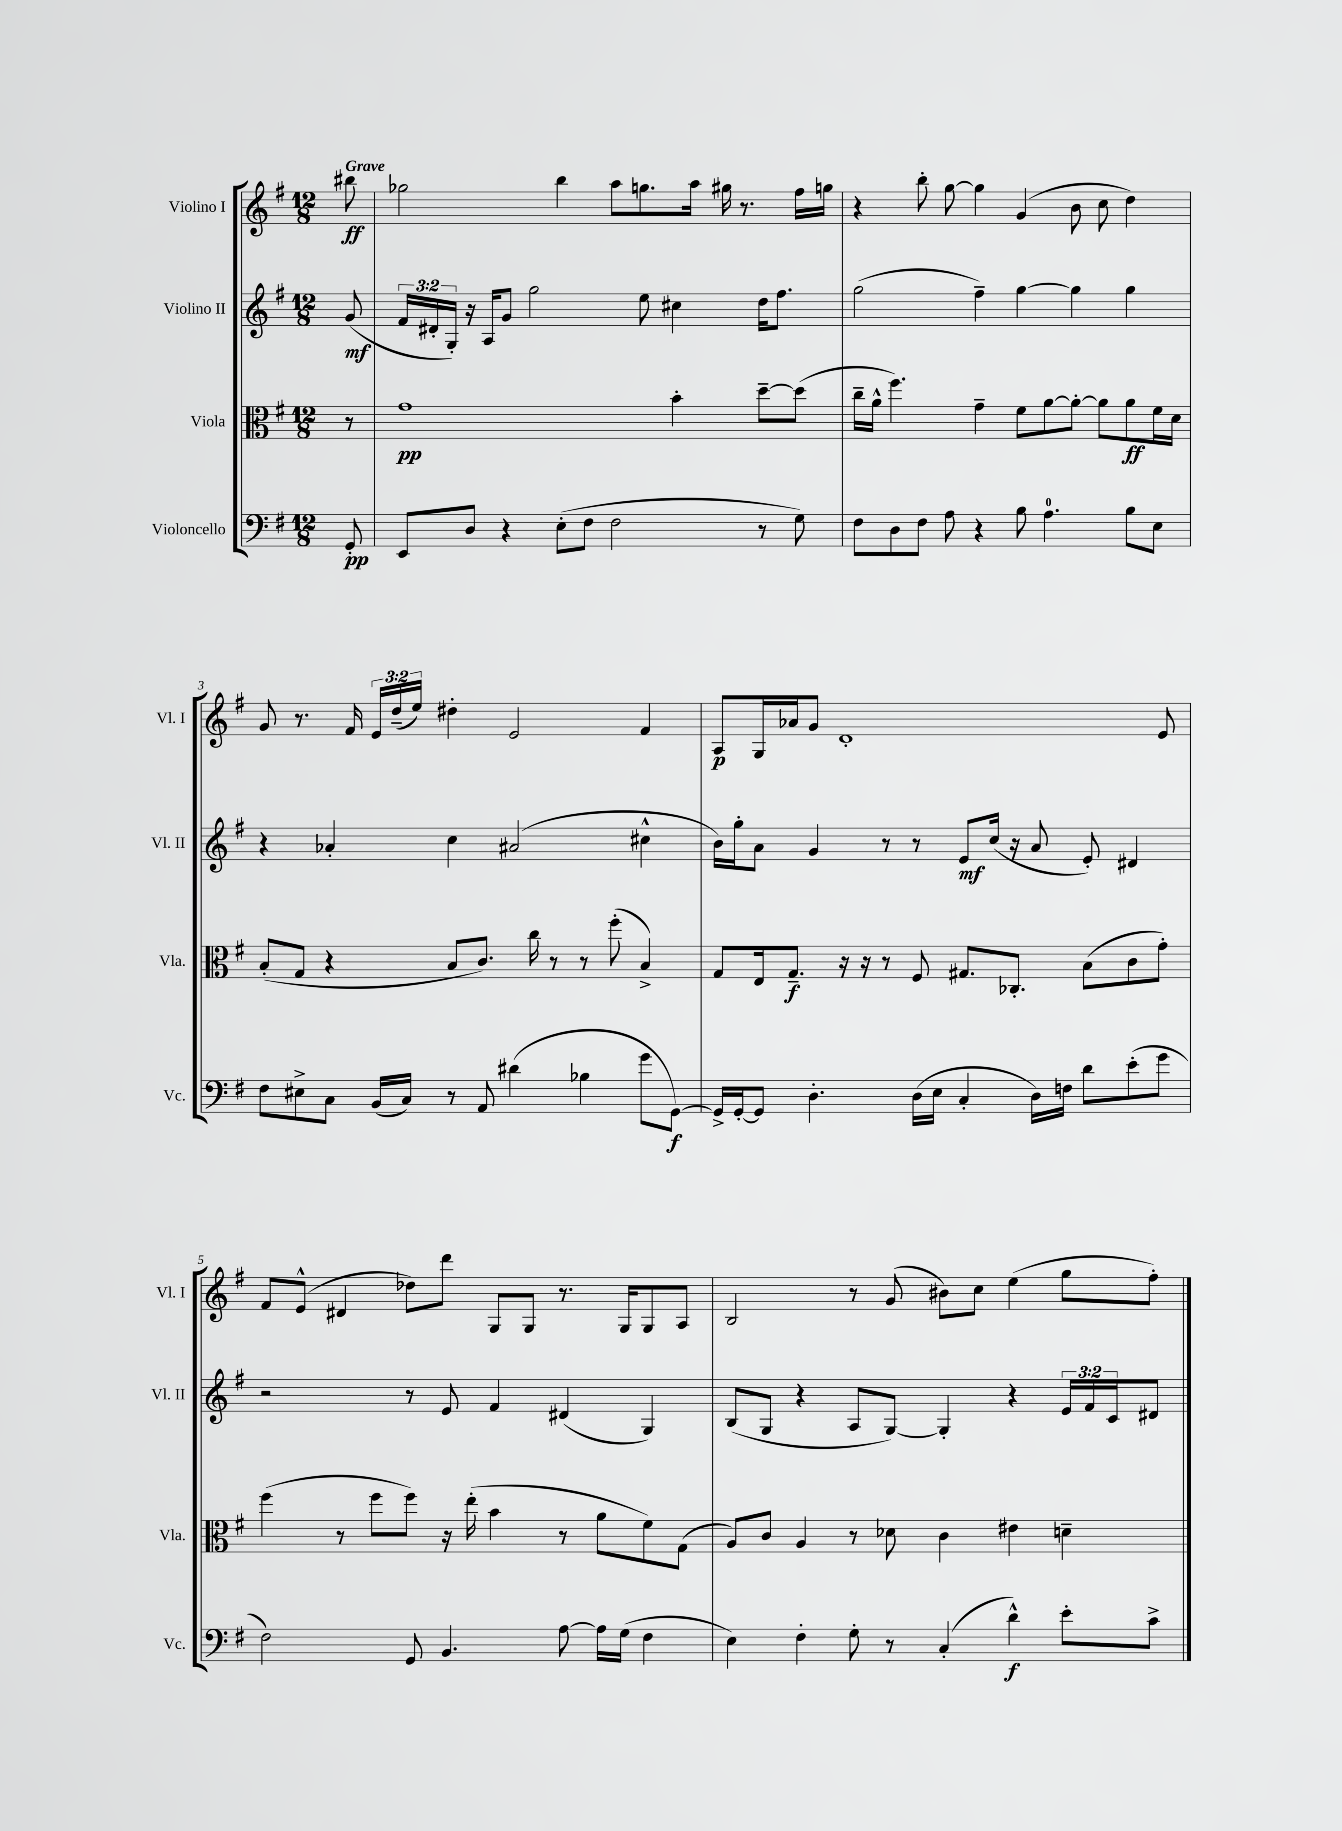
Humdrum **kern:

**kern	**dynam	**kern	**dynam	**kern	**dynam	**kern	**dynam
*part4	*part4	*part3	*part3	*part2	*part2	*part1	*part1
*staff4	*staff4	*staff3	*staff3	*staff2	*staff2	*staff1	*staff1
*I"Violoncello	*	*I"Viola	*	*I"Violino II	*	*I"Violino I	*
*I'Vc.	*	*I'Vla.	*	*I'Vl. II	*	*I'Vl. I	*
*clefF4	*	*clefC3	*	*clefG2	*	*clefG2	*
*k[f#]	*	*k[f#]	*	*k[f#]	*	*k[f#]	*
*M12/8	*	*M12/8	*	*M12/8	*	*M12/8	*
=	=	=	=	=	=	=	=
!	!	!	!	!	!	!LO:TX:a:B:t=Grave	!
8GG'/	pp	8r	.	(8g/	mf	8bb#X\	ff
=1	=1	=1	=1	=1	=1	=1	=1
8EE/L	.	1g	pp	24f#/LL	.	2gg-X\	.
.	.	.	.	24d#X'/	.	.	.
.	.	.	.	24G'/JJ)	.	.	.
8D/J	.	.	.	16r	.	.	.
.	.	.	.	16A/KL	.	.	.
4r	.	.	.	8g/J	.	.	.
.	.	.	.	2gg\	.	.	.
(8E'\L	.	.	.	.	.	4bb\	.
8F#\J	.	.	.	.	.	.	.
2F#\	.	.	.	.	.	8aa\L	.
.	.	.	.	8ee\	.	8.ggn\	.
.	.	4b'\	.	4cc#X\	.	.	.
.	.	.	.	.	.	16aa\Jk	.
.	.	.	.	.	.	16gg#X\	.
.	.	.	.	.	.	8.r	.
8r	.	[8dd~\L	.	16dd\KL	.	.	.
.	.	.	.	8.ff#\J	.	.	.
8G\)	.	(8dd\J]	.	.	.	16ff#\LL	.
.	.	.	.	.	.	16ggn\JJ	.
=2	=2	=2	=2	=2	=2	=2	=2
8F#\L	.	16cc~\LL	.	(2gg\	.	4r	.
.	.	16a^^\JJ	.	.	.	.	.
8D\	.	4.ff#\)	.	.	.	.	.
8F#\J	.	.	.	.	.	8bb'\	.
8A\	.	.	.	.	.	[8gg\	.
4r	.	4g~\	.	4ff#~\)	.	4gg\]	.
8B\	.	8f#\L	.	[4gg\	.	(4g/	.
4.A\	.	[8a\	.	.	.	.	.
.	.	8a'\J_	.	4gg\]	.	8b\	.
.	.	8a\L]	.	.	.	8cc\	.
8B\L	.	8a\	ff	4gg\	.	4dd\)	.
8E\J	.	16f#\L	.	.	.	.	.
.	.	16d\JJ	.	.	.	.	.
!!LO:LB:g=z
=3	=3	=3	=3	=3	=3	=3	=3
8F#\L	.	(8B'/L	.	4r	.	8g/	.
8E#X^\	.	8G/J	.	.	.	8.r	.
8C\J	.	4r	.	4a-X'/	.	.	.
.	.	.	.	.	.	16f#/	.
(16BB/LL	.	.	.	.	.	24e/LL	.
.	.	.	.	.	.	(24dd~/	.
16C/JJ)	.	.	.	.	.	.	.
.	.	.	.	.	.	24ee/JJ)	.
8r	.	8B/L	.	4cc\	.	4dd#X'\	.
8AA/	.	8.c/J)	.	.	.	.	.
(4d#X\	.	.	.	(2a#X/	.	2e/	.
.	.	16cc\	.	.	.	.	.
.	.	8r	.	.	.	.	.
4B-X\	.	8r	.	.	.	.	.
.	.	(8ff#'\	.	.	.	.	.
8g\L	.	4B^/)	.	4cc#X^^\	.	4f#/	.
[8GG\J)	f	.	.	.	.	.	.
=4	=4	=4	=4	=4	=4	=4	=4
16GG^/LL]	.	8G/L	.	16b\LL)	.	8A/L	p
[16GG'/J	.	.	.	16gg'\J	.	.	.
8GG/J]	.	16E/k	.	8a\J	.	16G/L	.
.	.	8.G~/J	f	.	.	16a-X/J	.
4.D'\	.	.	.	4g/	.	8g/J	.
.	.	16r	.	.	.	1d'	.
.	.	16r	.	.	.	.	.
.	.	8r	.	8r	.	.	.
(16D\LL	.	8F#/	.	8r	.	.	.
16E\JJ	.	.	.	.	.	.	.
4C'/	.	8.G#X/L	.	8e/L	mf	.	.
.	.	.	.	(16cc/Jk	.	.	.
.	.	8.C-X'/J	.	16r	.	.	.
16D\LL)	.	.	.	8a/	.	.	.
16Fn\JJ	.	.	.	.	.	.	.
8d\L	.	(8B\L	.	8e'/)	.	.	.
(8e'\	.	8c\	.	4d#X/	.	.	.
8g\J	.	8g'\J)	.	.	.	8e/	.
!!LO:LB:g=z
=5	=5	=5	=5	=5	=5	=5	=5
2F#\)	.	(4ff#\	.	2r	.	8f#/L	.
.	.	.	.	.	.	(8e^^/J	.
.	.	8r	.	.	.	4d#X/	.
.	.	8ff#\L	.	.	.	.	.
8GG/	.	8ff#\J)	.	8r	.	8dd-X\L)	.
4.BB/	.	16r	.	8e/	.	8ddd\J	.
.	.	(16ee'\	.	.	.	.	.
.	.	4b\	.	4f#/	.	8G/L	.
.	.	.	.	.	.	8G/J	.
[8A\	.	8r	.	(4d#X/	.	8.r	.
16A\LL]	.	8a\L	.	.	.	.	.
(16G\JJ	.	.	.	.	.	16G/KL	.
4F#\	.	8f#\)	.	4G/)	.	8G/	.
.	.	(8G\J	.	.	.	8A/J	.
=6	=6	=6	=6	=6	=6	=6	=6
4E\)	.	8A/L)	.	(8B/L	.	2B/	.
.	.	8c/J	.	8G/J	.	.	.
4F#'\	.	4A/	.	4r	.	.	.
8G'\	.	8r	.	8A/L	.	8r	.
8r	.	8d-X\	.	[8G/J)	.	(8g/	.
(4C'/	.	4c\	.	4G'/]	.	8b#X\L)	.
.	.	.	.	.	.	8cc\J	.
4d^^\)	f	4e#X\	.	4r	.	(4ee\	.
8e'\L	.	4dn~\	.	24e/LL	.	8gg\L	.
.	.	.	.	24f#/	.	.	.
.	.	.	.	24c/J	.	.	.
8c^\J	.	.	.	8d#X/J	.	8ff#'\J)	.
==	==	==	==	==	==	==	==
*-	*-	*-	*-	*-	*-	*-	*-
